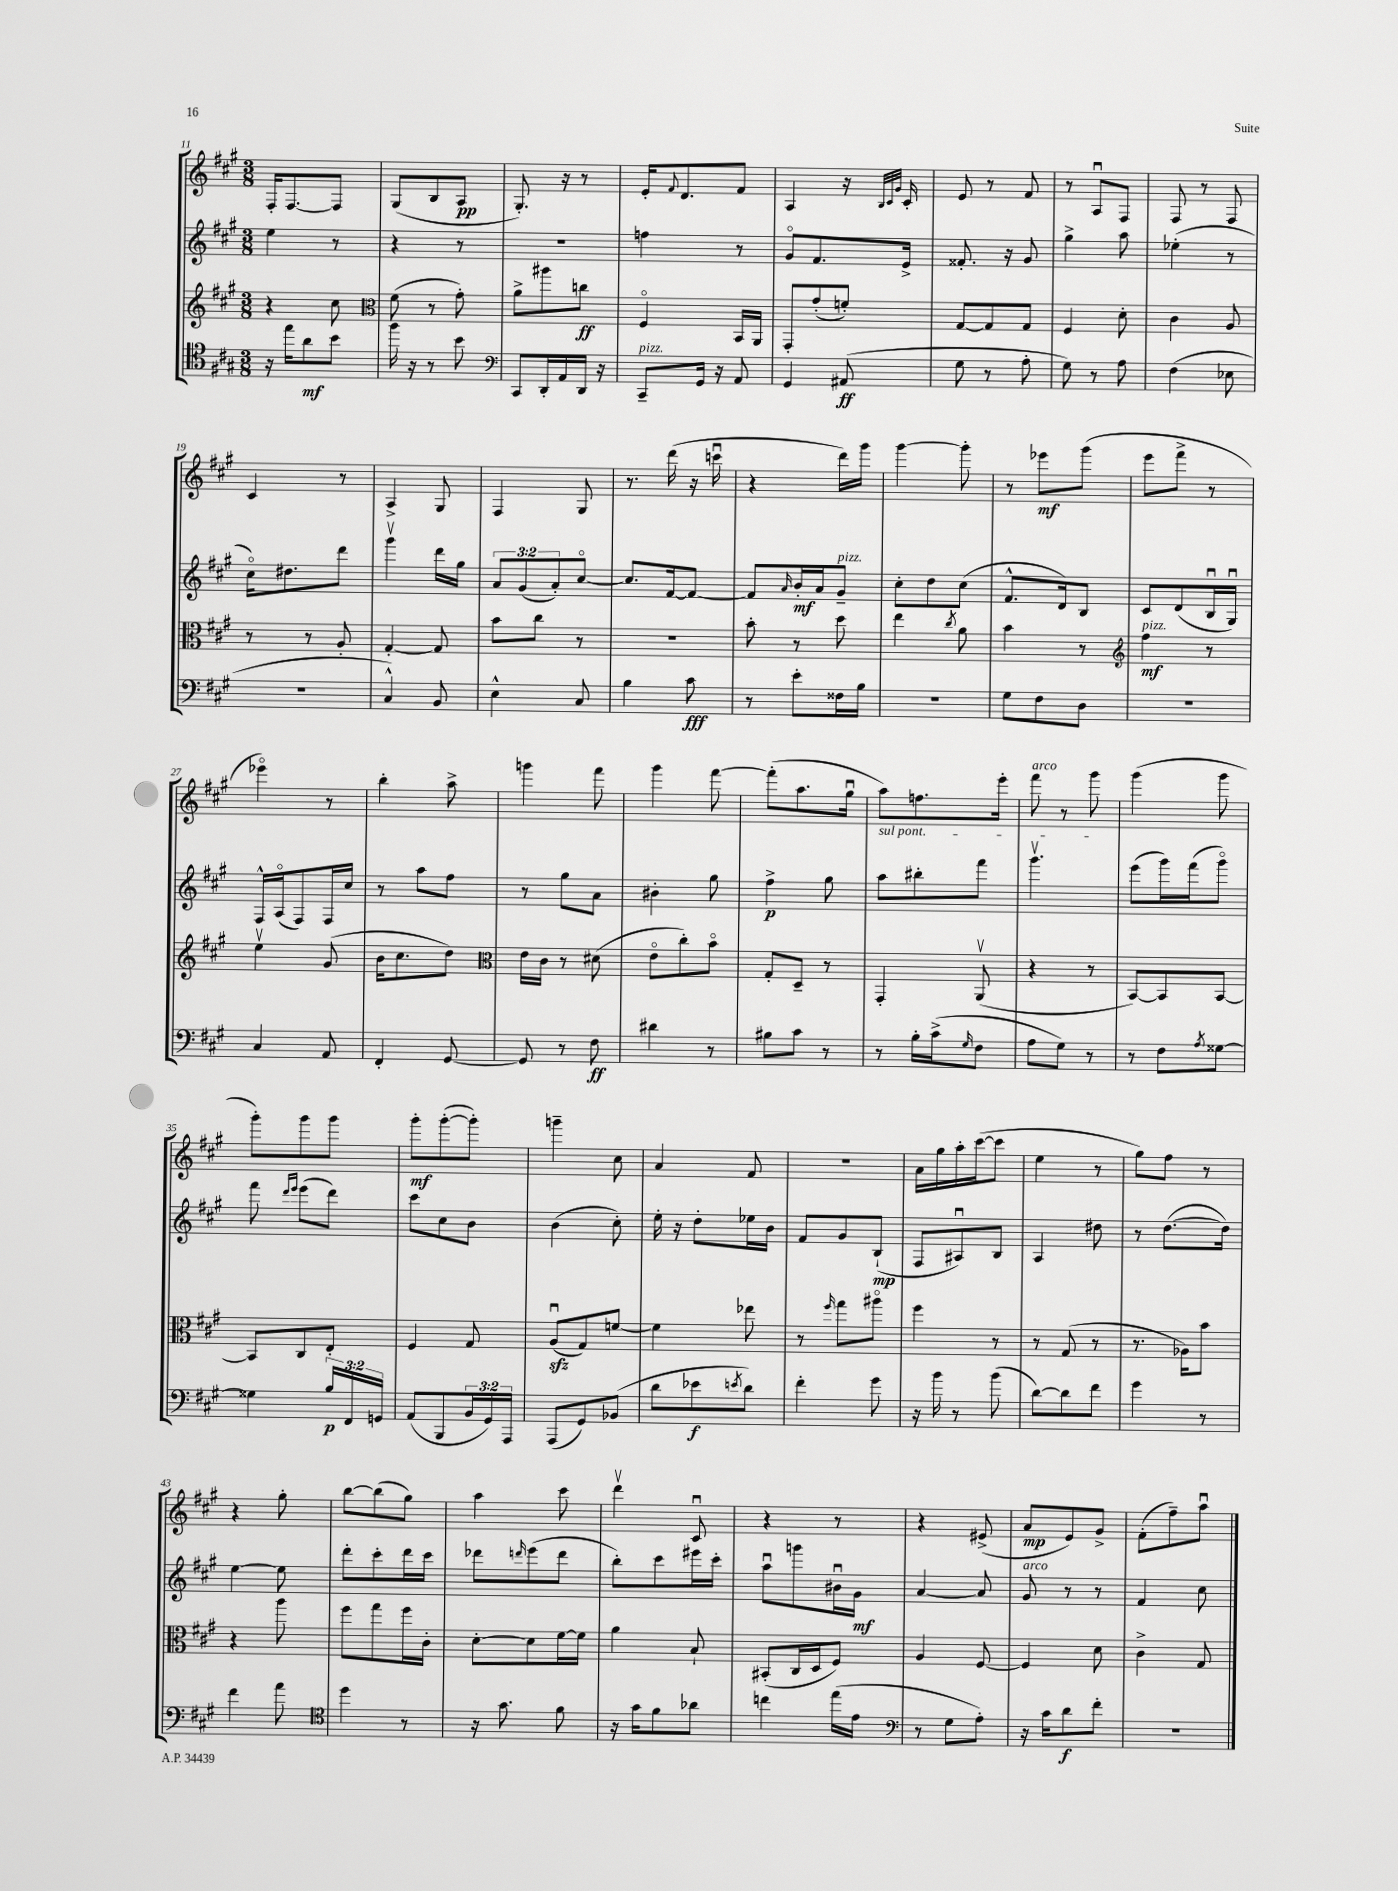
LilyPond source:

<<
\new StaffGroup <<
\new Staff = "s0" {
    \clef treble \key a \major \numericTimeSignature \time 3/8
    fis16-. fis8.~ fis8 |
    gis8( b8 a8\pp |
    gis8.-.) r16 r8 |
    e'16-. \appoggiatura { fis'8 } d'8. fis'8 |
    a4 r16 \grace { b32 cis'32 gis'32 } cis'16-. |
    e'8 r8 fis'8 |
    r8 a8\downbow fis8 |
    fis8 r8 fis8 |
    cis'4 r8 |
    a4-> gis8 |
    fis4 gis8 |
    r8. d'''16( r16 c'''16\downbow |
    r4 d'''16) gis'''16 |
    gis'''4~ gis'''8-. |
    r8 ees'''8\mf gis'''8( |
    e'''8 fis'''8-> r8 |
    ees'''4\flageolet) r8 |
    b''4-. a''8-> |
    g'''4 fis'''8 |
    gis'''4 fis'''8~ |
    fis'''8-.( a''8. gis''16\downbow |
    a''8) f''8. e'''16-. |
    fis'''8^\markup { \italic "arco" } r8 gis'''8 |
    gis'''4( gis'''8 |
    gis'''8-.) gis'''8 gis'''8 |
    gis'''8-.\mf gis'''8~-.( gis'''8-.) |
    g'''4-- cis''8 |
    a'4 fis'8 |
    R4. |
    a'16 gis''16 a''16-. cis'''16~( cis'''8 |
    e''4 r8 |
    gis''8) fis''8 r8 |
    r4 gis''8-. |
    b''8~ b''8( gis''8) |
    a''4 cis'''8 |
    d'''4\upbow cis'8\downbow |
    r4 r8 |
    r4 eis'8->( |
    a'8\mp e'8) gis'8-> |
    fis'8-.( fis''8--) a''8\downbow \bar "|." |
}
\new Staff = "s1" {
    \clef treble \key a \major \numericTimeSignature \time 3/8 \override Staff.TupletNumber.text = #tuplet-number::calc-fraction-text
    e''4 r8 |
    r4 r8 |
    R4. |
    f''4 r8 |
    gis'8\flageolet fis'8. e'16-> |
    fisis'8.-. r16 gis'8 |
    gis''4-> a''8 |
    ees''4-.( r8 |
    cis''16\flageolet) dis''8. d'''8 |
    gis'''4\upbow d'''16 gis''16 |
    \tuplet 3/2 { a'8 gis'8( a'8-.) } cis''8~\flageolet |
    cis''8. fis'16~ fis'8~ |
    fis'8 \grace { a'16 } b'16-.\mf a'16 gis'8--^\markup { \italic "pizz." } |
    cis''8-. d''8 cis''8( |
    fis'8.-^ d'16) b8 |
    cis'8 d'8( b16\downbow gis16\downbow) |
    fis16-^ a16\flageolet( fis8) fis16 cis''16 |
    r8 a''8 fis''8 |
    r8 gis''8 a'8 |
    bis'4-. gis''8 |
    fis''4->\p gis''8 |
    \once \override TextSpanner.bound-details.left.text = \markup { \italic "sul pont." } a''8\startTextSpan bis''8-. fis'''8 |
    gis'''4.\upbow\stopTextSpan |
    e'''8( gis'''16) fis'''16( gis'''8\flageolet) |
    fis'''8 \grace { d'''16 e'''16 } e'''8( d'''8) |
    cis'''8 cis''8 b'8 |
    b'4( cis''8-.) |
    e''16-. r16 d''8-. ees''16 b'16 |
    fis'8 gis'8 b8-!\mp( |
    fis8 ais8\downbow) b8 |
    a4 dis''8 |
    r8 d''8.~( d''16) |
    e''4~ e''8 |
    d'''8-. cis'''8-. d'''16 cis'''16 |
    des'''8 \grace { d'''16 } e'''8( d'''8 |
    b''8-.) cis'''8 eis'''16 cis'''16-. |
    a''8\downbow g'''8 bis'16\downbow gis'16\mf |
    a'4~ a'8 |
    gis'8^\markup { \italic "arco" } r8 r8 |
    fis'4 cis''8 \bar "|." |
}
\new Staff = "s2" {
    \clef treble \key a \major \numericTimeSignature \time 3/8
    r4 cis''8 |
    \clef alto fis'8( r8 gis'8-.) |
    a'8-> ais''8 c''8\ff |
    fis4\flageolet b,16 a,16 |
    gis,8-. gis'8-.( f'8-.) |
    gis8~ gis8 gis8 |
    fis4 d'8-. |
    cis'4 a8 |
    r8 r8 a8-. |
    gis4~-. gis8 |
    b'8 cis''8 r8 |
    R4. |
    b'8-. r8 d''8 |
    e''4 \acciaccatura { cis''8 } a'8 |
    b'4 r8 |
    \clef treble fis''4\mf^\markup { \italic "pizz." } r8 |
    e''4\upbow gis'8( |
    b'16 cis''8. d''8) |
    \clef alto e'16 cis'16 r8 dis'8( |
    e'8\flageolet cis''8-.) b'8\flageolet |
    gis8-. d8-- r8 |
    gis,4-. a,8\upbow( |
    r4 r8 |
    b,8~) b,8 b,8~ |
    b,8 cis8 e8-. |
    fis4 gis8 |
    a8\downbow\sfz( gis8) f'8~ |
    f'4 ees''8 |
    r8 \grace { fis''16 } gis''8 ais''8\flageolet |
    fis''4 r8 |
    r8 gis8( r8 |
    r8. aes16) b'8 |
    r4 a''8 |
    fis''8 gis''8 fis''16 cis'16-. |
    d'8~-. d'8 fis'16~ fis'16 |
    a'4 b8-! |
    bis,8-.( cis16 d16 fis8) |
    a4 fis8~ |
    fis4 d'8 |
    cis'4-> gis8 \bar "|." |
}
\new Staff = "s3" {
    \clef tenor \key a \major \numericTimeSignature \time 3/8 \override Staff.TupletNumber.text = #tuplet-number::calc-fraction-text
    r16 e''16 a'8\mf b'8 |
    fis''16 r16 r8 b'8 |
    \clef bass cis,8 d,16-. a,16 d,16 r16 |
    cis,8--^\markup { \italic "pizz." } gis,16 r16 a,8 |
    gis,4 ais,8\ff( |
    gis8 r8 a8-. |
    gis8) r8 a8 |
    fis4( ees8 |
    R4. |
    cis4-^) b,8 |
    e4-^ cis8 |
    b4 cis'8\fff |
    r8 e'8-. fisis16 b16 |
    R4. |
    gis8 fis8 d8 |
    R4. |
    cis4 a,8 |
    fis,4-. gis,8~ |
    gis,8 r8 fis8\ff |
    dis'4 r8 |
    bis8 cis'8 r8 |
    r8 b16-. cis'16->( \grace { gis16 } fis8 |
    a8 gis8) r8 |
    r8 fis8 \acciaccatura { a8 } gisis8~ |
    gisis4 \tuplet 3/2 { b16\p fis,16 g,16 } |
    a,8( b,,8 \tuplet 3/2 { b,16 gis,16) a,,16 } |
    a,,8( gis,8) bes,8( |
    d'8 ees'8\f \acciaccatura { e'8 } d'8) |
    fis'4-. gis'8 |
    r16 b'16 r8 b'8( |
    d'8~) d'8 fis'8 |
    gis'4 r8 |
    fis'4 a'8 |
    \clef tenor d''4 r8 |
    r16 gis'8. fis'8 |
    r16 gis'16 fis'8 aes'8 |
    c''4 e''16( e'16 |
    \clef bass r8 gis8 a8-.) |
    r16 cis'16 d'8\f fis'8-. |
    R4. \bar "|." |
}
>>
>>
\layout { \context { \Score currentBarNumber = #11 } }
